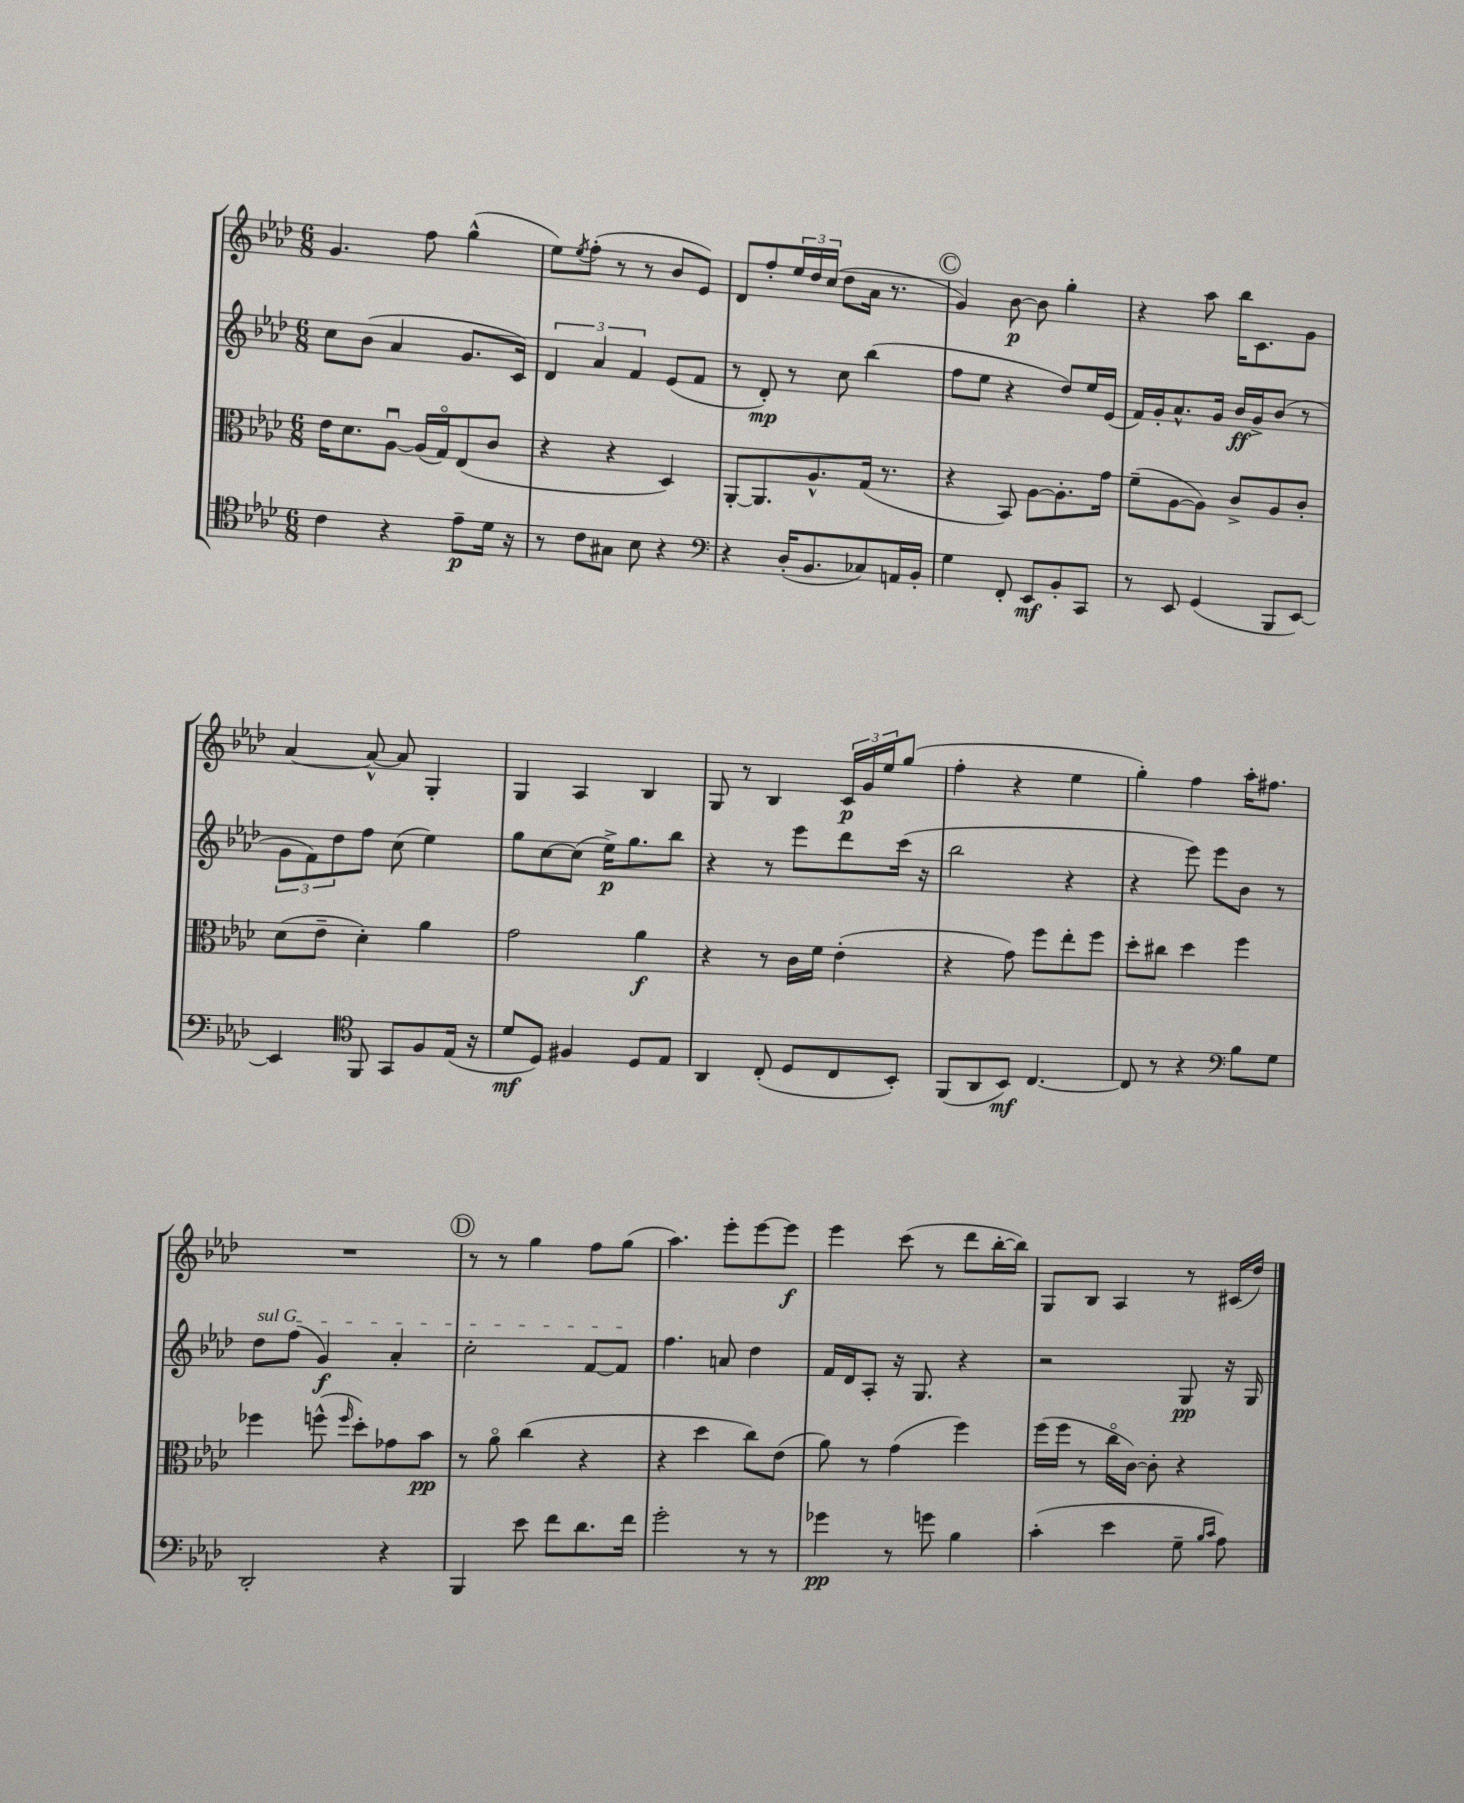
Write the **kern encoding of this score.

**kern	**kern	**kern	**kern
*staff4	*staff3	*staff2	*staff1
*clefC4	*clefC3	*clefG2	*clefG2
*k[b-e-a-d-]	*k[b-e-a-d-]	*k[b-e-a-d-]	*k[b-e-a-d-]
*M6/8	*M6/8	*M6/8	*M6/8
4c\	16e-\LK	8cc\L	4.g/
.	8.d-\	.	.
.	.	(8b-\J	.
4r	[8A-u\J	4a-/	.
.	(16A-/]LL	.	8ff\
.	16Go/J)	.	.
8e-~\L	(8E-/	8.g/L	(4gg^^\
16d-\Jk	8c/J	.	.
16r	.	16c/Jk)	.
=	=	=	=
8r	4r	6d-/	8ee-\L)
.	.	.	8qee-/
8c\L	.	.	(8ff'\J
.	.	6a-/	.
8G#\J	4r	.	8r
.	.	6f/	.
8B-\	.	.	8r
4r	4D-/)	(8e-/L	8b-/L
.	.	8f/J	8e-/J)
=	=	=	=
*clefF4	*	*	*
4r	[8AA-'/L	8r	8d-/L
.	8.AA-/]	8d-'/)	8ff'/
(16D-'/LK	.	8r	24ee-/L
.	.	.	24dd-/
8.BB-/	8.A-^^/	.	.
.	.	.	(24cc/JJ
.	.	8cc\	8dd-\L
8C-/)	(16G/Jk	(4bb-\	16a-\Jk
.	8.r	.	8.r
16AA/L	.	.	.
16BB-'/JJ	.	.	.
=	=	=	=
4G\	4r	8ff\L	4g/)
.	.	8ee-\J	.
8FF'/	8BB-/)	4r	[8b-\
8EE-/L	[8A-\L	.	8b-\]
8BB-'/	8.A-'\]	8dd-/L)	4gg'\
8CC/J	.	16ee-/L	.
.	16g\Jk	(16e-/JJ	.
=	=	=	=
8r	(8f~\L	16f/LL)	4r
.	.	16g'/J	.
8EE-/	[8A-\	8.a-^^/	.
(4GG/	8A-\]J)	.	8aa-\
.	.	16g/Jk	.
.	8c^/L	16b-/LL	16bb-\LK
.	.	16g^/J	8.c\
8BBB-/L	8A-/	(8b-/J	.
[8EE-/J)	8c'/J	8r	8g\J
=	=	=	=
4EE-/]	(8d-\L	12g\L	[4a-/
.	.	12f\)	.
.	8e-~\J	.	.
.	.	12dd-\	.
*clefC4	*	*	*
8FF/	4d-'\)	8ff\J	8a-^^/_
8GG/L	.	(8cc\	8a-/]
8F/	4a-\	4ee-\)	4G'/
(16E-/Jk	.	.	.
16r	.	.	.
=	=	=	=
8d-/L	2g\	8gg\L	4G/
8D-/J)	.	[8cc\	.
4F#/	.	(8cc\]J	4A-/
.	.	16ee-^\LK)	.
.	.	8.gg\	.
8D-/L	4a-\	.	4B-/
8E-/J	.	8bb-\J	.
=	=	=	=
4AA-/	4r	4r	8G/
.	.	.	8r
(8C'/	8r	8r	4B-/
8D-/L	16c\LL	8eee-\L	.
.	16f\JJ	.	.
8C/	(4e-'\	8ddd-\	24c/LL
.	.	.	24g/
.	.	.	24ee-/J
8BB-'/J)	.	(16ccc\Jk	(8gg/J
.	.	16r	.
=	=	=	=
(8FF/L	4r	2bb-\	4ff'\
8AA-/	.	.	.
8BB-/J)	8g\)	.	4r
[4.C/	8ff\L	.	.
.	8ee-'\	4r	4ee-\
.	8ff\J	.	.
=	=	=	=
8C/]	8dd-'\L	4r	4gg'\)
8r	8cc#\J	.	.
4r	4dd-\	8eee-\)	4ff\
.	.	8eee-\L	.
*clefF4	*	*	*
8B-\L	4ff\	8b-\J	16aa-'\LK
.	.	.	8.ff#\J
8G\J	.	8r	.
=	=	=	=
2DD-'/	4ff-\	8dd-\L	2.r
.	.	(8ff\J	.
.	(8ff^^\	4g/)	.
.	16qqff/	.	.
.	8dd-'\L)	.	.
4r	8g-\	4a-'/	.
.	8b-\J	.	.
=	=	=	=
4BBB-/	8r	2cc'\	8r
.	8a-o\	.	8r
8e-\	(4cc\	.	4gg\
8f\L	.	.	.
8.d-\	4r	[8f/L	8ff\L
.	.	8f/]J	(8gg\J
16f\Jk	.	.	.
=	=	=	=
2g'\	4r	4.ff\	4.aa-\)
.	4dd-\	.	.
.	.	8a/	8eee-'\L
8r	8cc\L)	4dd-\	[8eee-\
8r	(8e-\J	.	8eee-\]J
=	=	=	=
4g-\	8a-\)	16f/LL	4eee-\
.	.	16d-/J	.
.	8r	8A-'/J	.
8r	(4g\	16r	(8ccc\
.	.	8.G/	.
8g\	.	.	8r
4B-\	4ff\)	4r	8ddd-\L
.	.	.	[16bb-'\L
.	.	.	16bb-\]JJ)
=	=	=	=
(4c'\	(16ff\LL	2r	8G/L
.	16ff\JJ	.	.
.	8r	.	8B-/J
4e-\	16cco\LL	.	4A-/
.	[16c\JJ)	.	.
.	8c'\]	.	.
8G~\	4r	8G/	8r
16qqB-/LL	.	.	.
16qqc/JJ	.	.	.
8A-\)	.	16r	(16c#/LL
.	.	16G/	16dd-/JJ)
==	==	==	==
*-	*-	*-	*-
